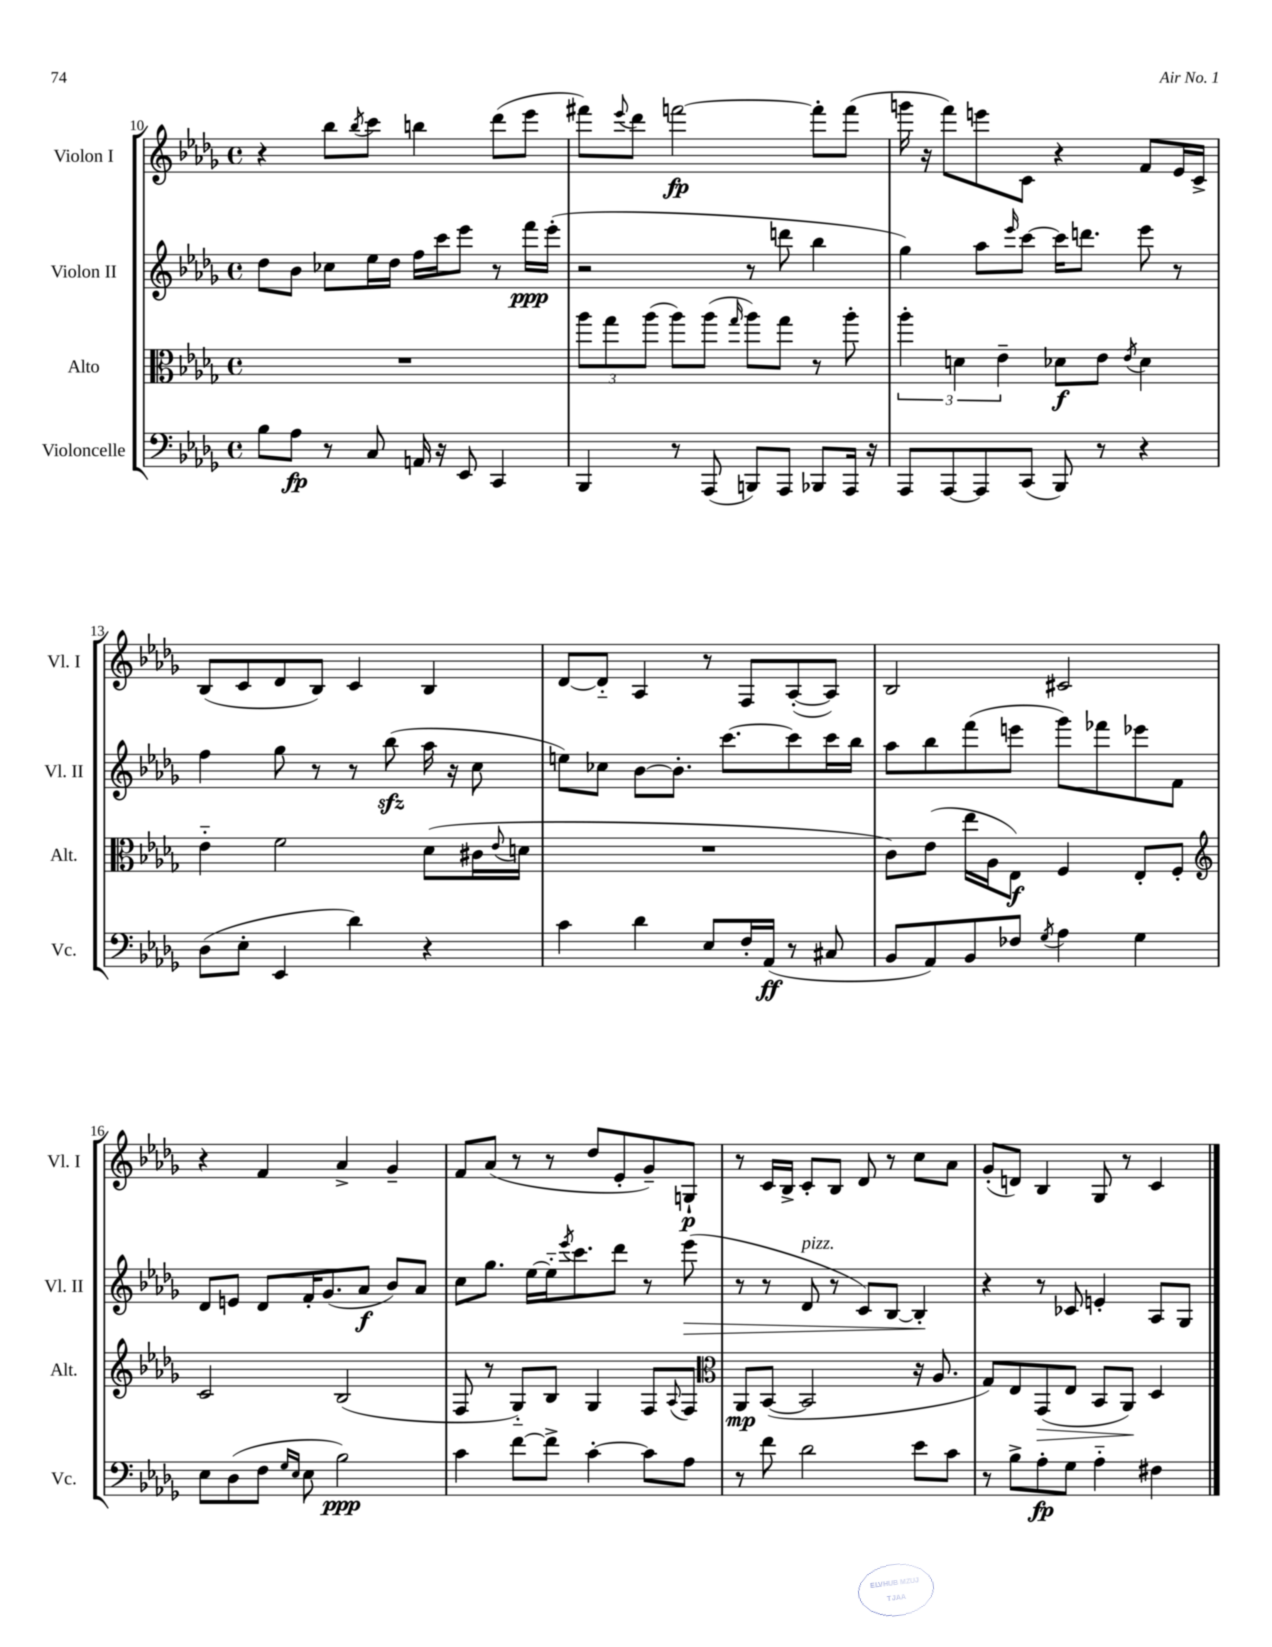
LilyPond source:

<<
\new StaffGroup <<
\new Staff = "s0" \with { instrumentName = "Violon I" shortInstrumentName = "Vl. I" } {
    \clef treble \key des \major \defaultTimeSignature \time 4/4
    r4 bes''8 \acciaccatura { bes''8 } c'''8 b''4 des'''8( ees'''8 |
    fis'''8) \appoggiatura { ees'''8 } des'''8 f'''2~\fp f'''8-. f'''8( |
    g'''16 r16 f'''8) e'''8 c'8 r4 f'8 ees'16 c'16-> |
    bes8( c'8 des'8 bes8) c'4 bes4 |
    des'8~ des'8-_ aes4 r8 f8 aes8~-.( aes8) |
    bes2 cis'2 |
    r4 f'4 aes'4-> ges'4-- |
    f'8 aes'8( r8 r8 des''8 ees'8-. ges'8--) g8-!\p |
    r8 c'16 bes16-> c'8-. bes8 des'8 r8 c''8 aes'8 |
    ges'8-.( d'8) bes4 ges8 r8 c'4 \bar "|." |
}
\new Staff = "s1" \with { instrumentName = "Violon II" shortInstrumentName = "Vl. II" } {
    \clef treble \key des \major \defaultTimeSignature \time 4/4
    des''8 bes'8 ces''8 ees''16 des''16 f''16 c'''16 ees'''8 r8 f'''16\ppp ees'''16-.( |
    r2 r8 d'''8 bes''4 |
    ges''4) aes''8 \grace { ees'''16 } c'''8~ c'''16 d'''8. ees'''8 r8 |
    f''4 ges''8 r8 r8 bes''8\sfz( aes''16 r16 c''8 |
    e''8) ces''8 bes'8~ bes'8.-. c'''8.~ c'''8 c'''16 bes''16 |
    aes''8 bes''8 f'''8( e'''8 ges'''8) fes'''8 ees'''8 f'8 |
    des'8 e'8 des'8 f'16-. ges'8.( aes'8\f bes'8) aes'8 |
    c''8 ges''8. ees''16~ ees''16-_ \acciaccatura { ees'''8 } c'''8. des'''8 r8 ees'''8\>( |
    r8 r8 des'8^\markup { \italic "pizz." } r8 c'8) bes8~ bes4-.\! |
    r4 r8 ces'8 e'4-. aes8 ges8 \bar "|." |
}
\new Staff = "s2" \with { instrumentName = "Alto" shortInstrumentName = "Alt." } {
    \clef alto \key des \major \defaultTimeSignature \time 4/4
    R1 |
    \tuplet 3/2 { aes''8 ges''8 aes''8( } aes''8) aes''8( \grace { ges''16 } aes''8) ges''8 r8 aes''8-. |
    \tuplet 3/2 { aes''4-. d'4 ees'4-- } des'8\f ees'8 \acciaccatura { ees'8 } des'4 |
    ees'4-_ f'2 des'8( cis'16 \appoggiatura { ees'8 } d'16 |
    R1 |
    c'8) ees'8( ees''16 aes16 ees8\f) f4 ees8-. f8-. |
    \clef treble c'2 bes2( |
    f8 r8 ges8-_) bes8 ges4 f8 \appoggiatura { aes8 } f8 |
    \clef alto aes,8\mp bes,8~( bes,2 r16 aes8. |
    ges8) ees8 ges,8\>( ees8 bes,8 aes,8\!) des4 \bar "|." |
}
\new Staff = "s3" \with { instrumentName = "Violoncelle" shortInstrumentName = "Vc." } {
    \clef bass \key des \major \defaultTimeSignature \time 4/4
    bes8 aes8\fp r8 c8 a,16 r16 ees,8 c,4 |
    bes,,4 r8 aes,,8( b,,8) aes,,8 bes,,8 aes,,16 r16 |
    aes,,8 aes,,8~ aes,,8 c,8( bes,,8) r8 r4 |
    des8( ees8-. ees,4 des'4) r4 |
    c'4 des'4 ees8 f16-. aes,16\ff( r8 cis8 |
    bes,8 aes,8) bes,8 fes8 \acciaccatura { ges8 } aes4 ges4 |
    ees8 des8( f8 \grace { ges16 ees16 } ees8 bes2\ppp) |
    c'4 f'8~ f'8-> c'4~-. c'8 aes8 |
    r8 f'8 des'2 ees'8 c'8 |
    r8 bes8-> aes8-.\fp ges8 aes4-_ fis4 \bar "|." |
}
>>
>>
\layout { \context { \Score currentBarNumber = #10 } }
